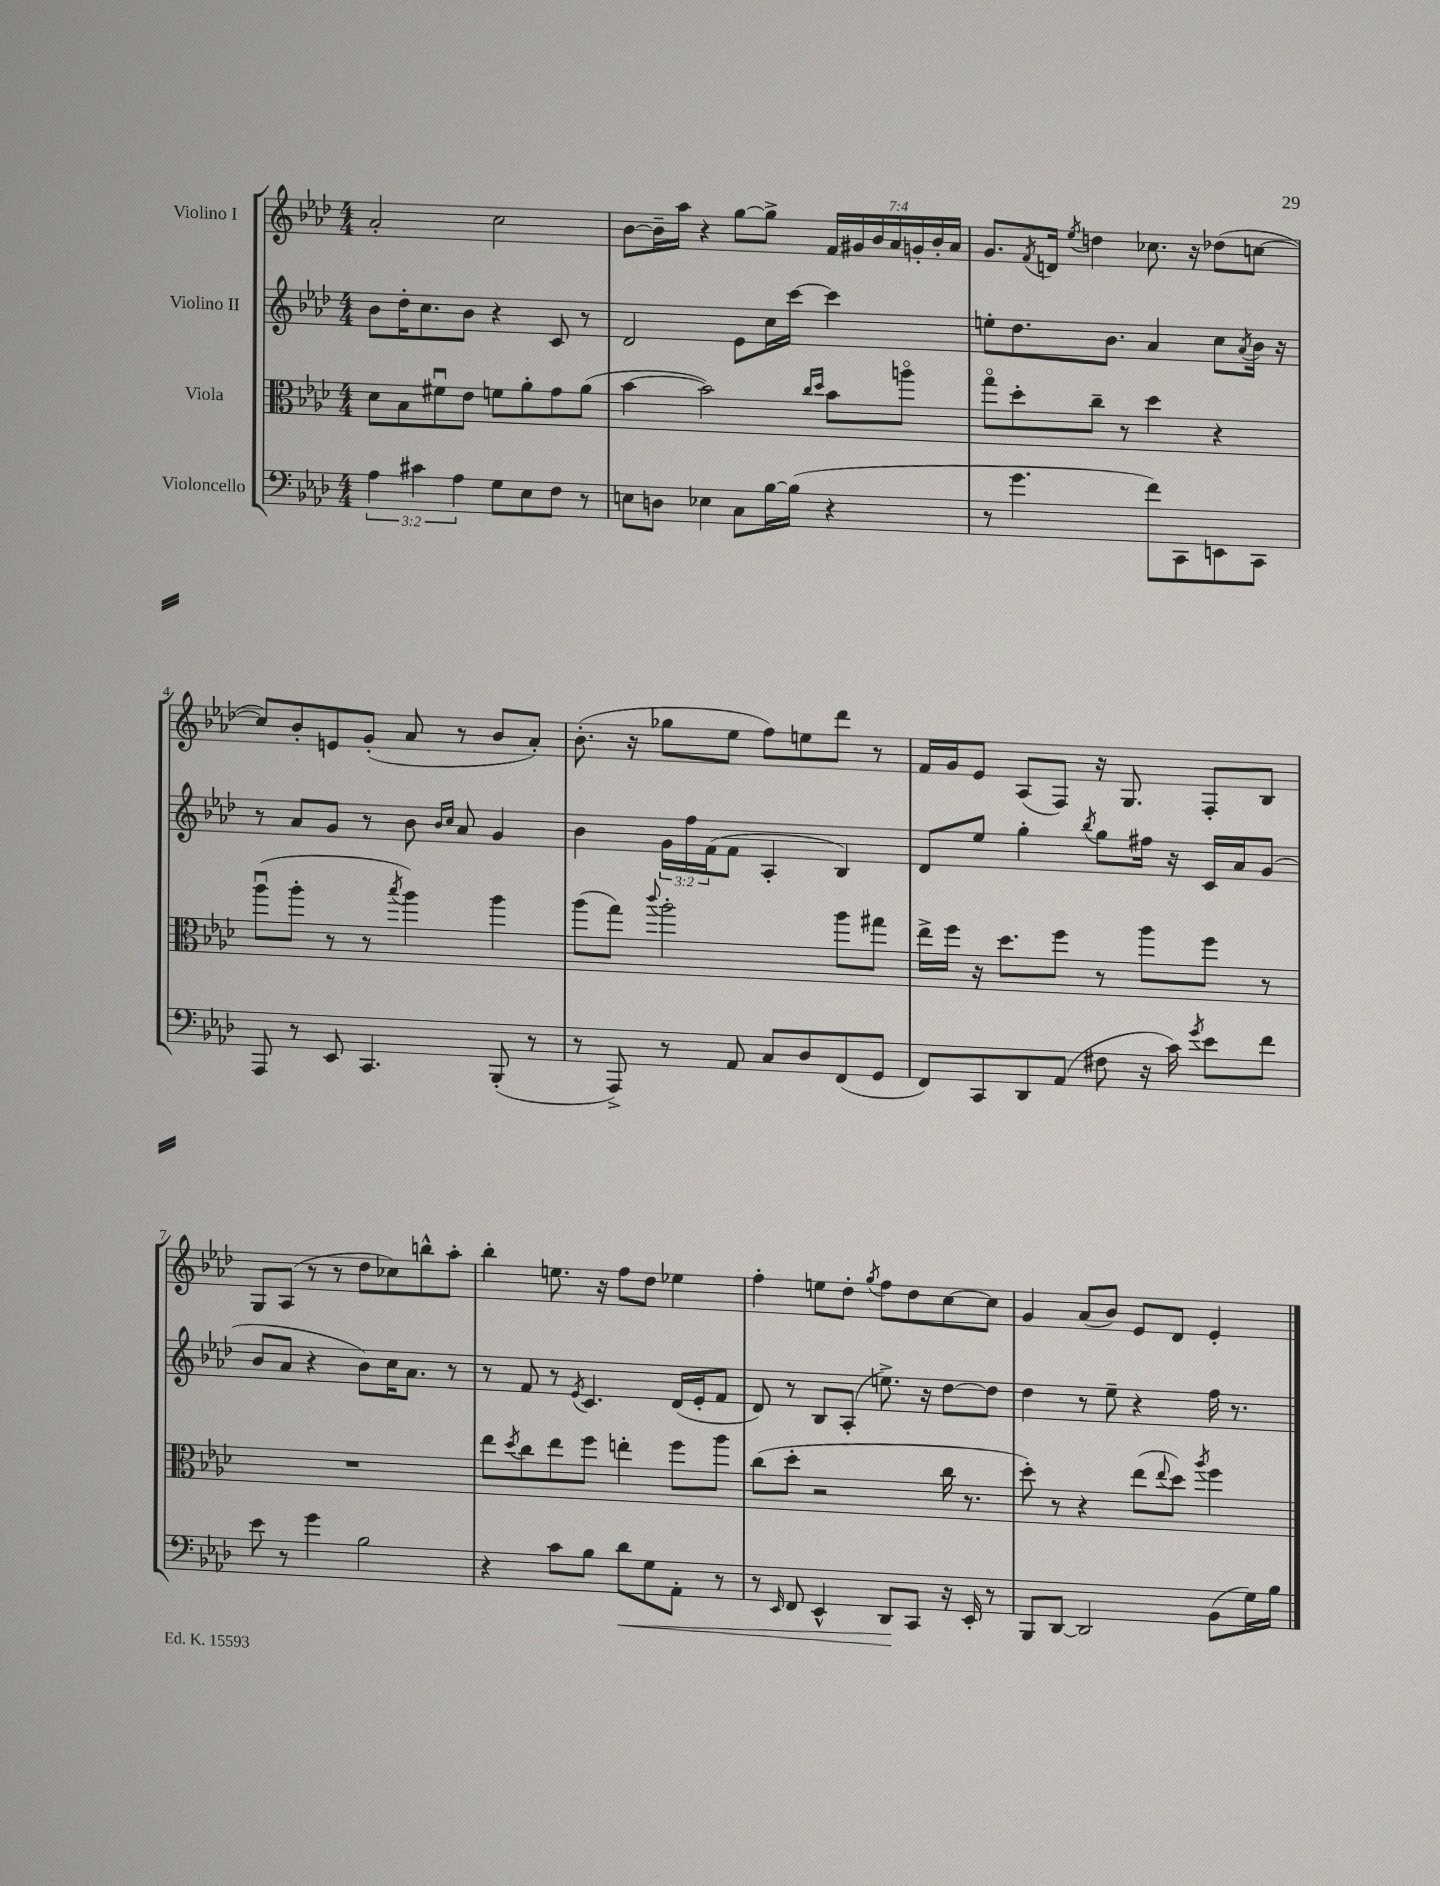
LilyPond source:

<<
\new StaffGroup <<
\new Staff = "s0" \with { instrumentName = "Violino I" } {
    \clef treble \key aes \major \numericTimeSignature \time 4/4 \override Staff.TupletNumber.text = #tuplet-number::calc-fraction-text
    aes'2-. c''2 |
    bes'8~ bes'16-- aes''16 r4 g''8~ g''8-> \tuplet 7/4 { f'16 gis'16 bes'16 aes'16 g'16-. bes'16-. aes'16 } |
    g'8. \acciaccatura { f'8 } d'16 \acciaccatura { ees''8 } d''4 ces''8. r16 des''8( c''8~ |
    c''8) bes'8-. e'8 g'8-.( aes'8 r8 bes'8 aes'8-.) |
    bes'8.-.( r16 ges''8 ees''8 f''8) e''8 des'''8 r8 |
    f'16 g'16 ees'8 aes8( f8) r16 g8. f8-. bes8 |
    g8 aes8( r8 r8 des''8 ces''8) b''8-^ aes''8-. |
    bes''4-. e''8. r16 f''8 des''8 ees''4 |
    f''4-. e''8 des''8-. \acciaccatura { g''8 } f''8 des''8 c''8~ c''8 |
    g'4 aes'8( bes'8) ees'8 des'8 ees'4-. \bar "|." |
}
\new Staff = "s1" \with { instrumentName = "Violino II" } {
    \clef treble \key aes \major \numericTimeSignature \time 4/4 \override Staff.TupletNumber.text = #tuplet-number::calc-fraction-text
    bes'8 des''16-. c''8. bes'8 r4 c'8 r8 |
    des'2 ees'8 c''16 c'''16~ c'''4 |
    e''8-. des''8. bes'8. aes'4 c''8 \acciaccatura { aes'8 } bes'16 r16 |
    r8 aes'8 g'8 r8 bes'8 \grace { bes'16 c''16 } aes'8 g'4 |
    bes'4 \tuplet 3/2 { g'16 f''16 f'16( } f'8 aes4-. bes4) |
    des'8 ees''8 g''4-. \acciaccatura { bes''8 } g''8 fis''16 r16 c'16 aes'16 g'8( |
    bes'8 aes'8 r4 bes'8) c''16 aes'8. r8 |
    r8 f'8 r8 \acciaccatura { ees'8 } c'4. des'16( ees'16-. f'8 |
    des'8) r8 bes8 aes8-.( e''8.->) r16 des''8~ des''8 |
    des''4 r8 ees''8-- r4 f''16 r8. \bar "|." |
}
\new Staff = "s2" \with { instrumentName = "Viola" } {
    \clef alto \key aes \major \numericTimeSignature \time 4/4
    des'8 bes8 fis'8\downbow ees'8 f'8 aes'8-. g'8 aes'8( |
    bes'4~ bes'2) \grace { c''16 des''16 } bes'8 a''8\flageolet |
    g''8\flageolet des''8-. c''8-- r8 des''4 r4 |
    aes''8\downbow( aes''8-. r8 r8 \acciaccatura { bes''8 } aes''4) aes''4 |
    aes''8( g''8) \appoggiatura { c'''8 } aes''2-. aes''8 gis''8 |
    ees''16-> f''16 r16 des''8. f''8 r8 aes''8 f''8 r8 |
    R1 |
    ees''8 \acciaccatura { des''8 } c''8 ees''8 f''8 e''4-. f''8 aes''8 |
    c''8( des''8-. r2 c''16 r8. |
    des''8-.) r8 r4 ees''8( \appoggiatura { ees''8 } des''8) \acciaccatura { aes''8 } f''4 \bar "|." |
}
\new Staff = "s3" \with { instrumentName = "Violoncello" } {
    \clef bass \key aes \major \numericTimeSignature \time 4/4 \override Staff.TupletNumber.text = #tuplet-number::calc-fraction-text
    \tuplet 3/2 { aes4 cis'4 aes4 } g8 ees8 f8 r8 |
    e8 d8 ees4 c8 bes16~ bes16( r4 |
    r8 g'4. f'8) c,8 e,8 c,8 |
    aes,,8 r8 ees,8 c,4. bes,,8-.( r8 |
    r8 aes,,8->) r8 aes,8 c8 des8 f,8( g,8 |
    f,8) c,8 des,8 aes,8( fis8 r16 c'16) \acciaccatura { g'8 } ees'8 f'8 |
    ees'8 r8 g'4 bes2 |
    r4 c'8 bes8 des'8\< g8 aes,8-. r8 |
    r8 \grace { ees,16 } f,8 ees,4-^ des,8\! c,8 r16 ees,16-. r8 |
    bes,,8 des,8~ des,2 bes,8( g16) bes16 \bar "|." |
}
>>
>>
